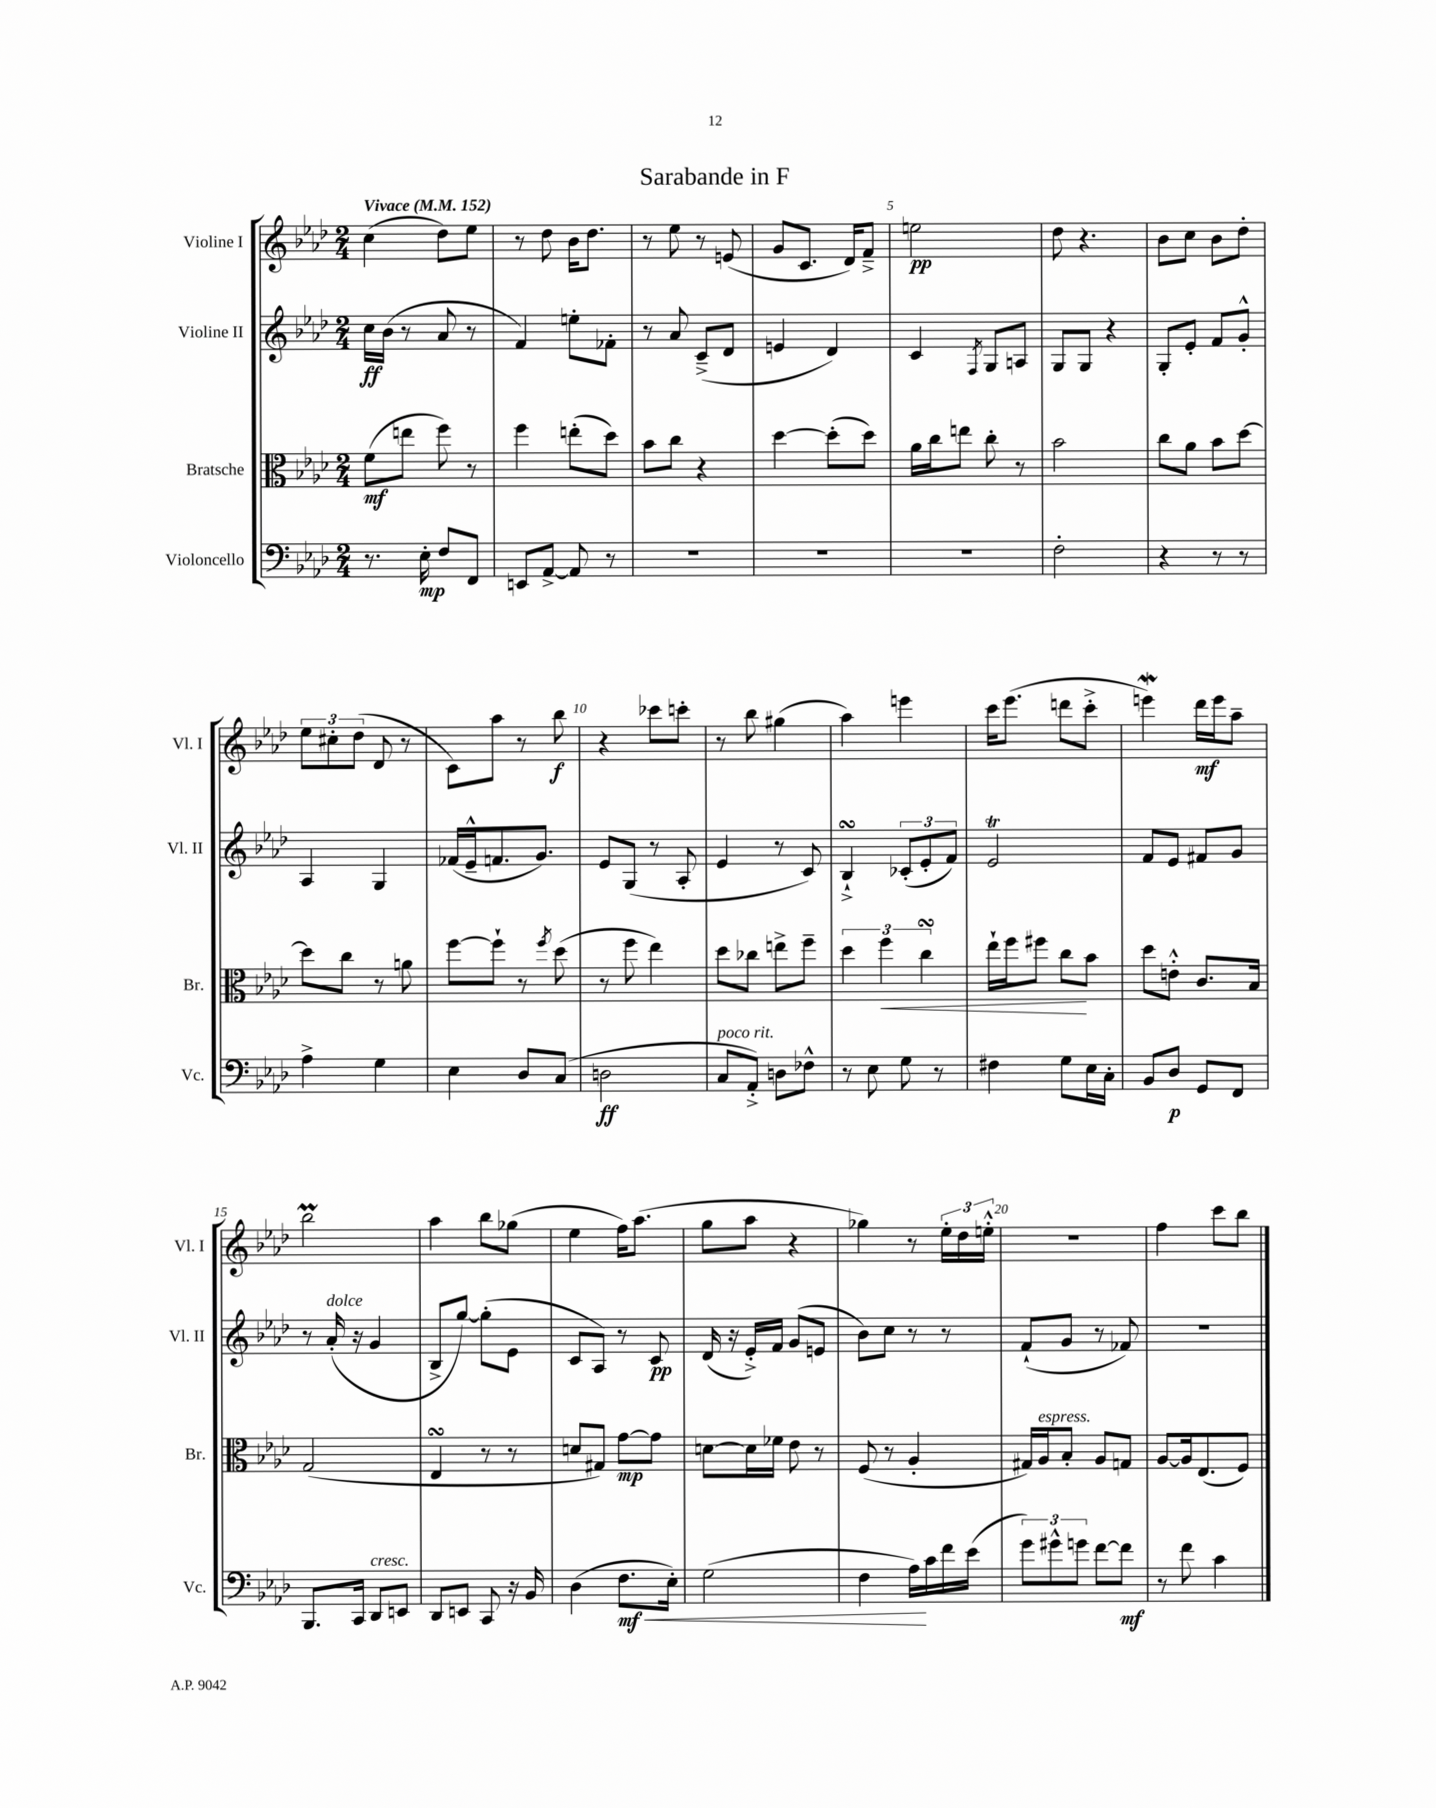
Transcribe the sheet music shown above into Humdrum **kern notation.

**kern	**dynam	**kern	**dynam	**kern	**dynam	**kern	**dynam
*part4	*part4	*part3	*part3	*part2	*part2	*part1	*part1
*staff4	*staff4	*staff3	*staff3	*staff2	*staff2	*staff1	*staff1
*I"Violoncello	*	*I"Bratsche	*	*I"Violine II	*	*I"Violine I	*
*I'Vc.	*	*I'Br.	*	*I'Vl. II	*	*I'Vl. I	*
*clefF4	*	*clefC3	*	*clefG2	*	*clefG2	*
*k[b-e-a-d-]	*	*k[b-e-a-d-]	*	*k[b-e-a-d-]	*	*k[b-e-a-d-]	*
*M2/4	*	*M2/4	*	*M2/4	*	*M2/4	*
*MM152	*	*MM152	*	*MM152	*	*MM152	*
=1	=1	=1	=1	=1	=1	=1	=1
!	!	!	!	!	!	!LO:TX:a:B:t=Vivace	!
8.r	.	(8f\L	mf	16cc\LL	ff	(4cc\	.
.	.	.	.	(16b-\JJ	.	.	.
.	.	8een\J	.	8r	.	.	.
16E-'\	mp	.	.	.	.	.	.
8F/L	.	8ff\)	.	8a-/	.	8dd-\L)	.
8FF/J	.	8r	.	8r	.	8ee-\J	.
=2	=2	=2	=2	=2	=2	=2	=2
8EEn/L	.	4ff\	.	4f/)	.	8r	.
[8AA-^/J	.	.	.	.	.	8dd-\	.
8AA-/]	.	(8een'\L	.	8een'\L	.	16b-\KL	.
.	.	.	.	.	.	8.dd-\J	.
8r	.	8dd-\J)	.	8f-X'\J	.	.	.
=3	=3	=3	=3	=3	=3	=3	=3
2r	.	8b-\L	.	8r	.	8r	.
.	.	8cc\J	.	8a-/	.	8ee-\	.
.	.	4r	.	(8c~^/L	.	8r	.
.	.	.	.	8d-/J	.	(8en/	.
=4	=4	=4	=4	=4	=4	=4	=4
2r	.	[4dd-\	.	4en/	.	8g/L	.
.	.	.	.	.	.	8.c/J	.
.	.	(8dd-'\L]	.	4d-/)	.	.	.
.	.	.	.	.	.	16d-/KL)	.
.	.	8dd-\J)	.	.	.	8f~^/J	.
=5	=5	=5	=5	=5	=5	=5	=5
2r	.	16a-\LL	.	4c/	.	2een\	pp
.	.	16cc\J	.	.	.	.	.
.	.	8een\J	.	.	.	.	.
.	.	.	.	8qF/	.	.	.
.	.	8cc'\	.	8G/L	.	.	.
.	.	8r	.	8An/J	.	.	.
=6	=6	=6	=6	=6	=6	=6	=6
2F'\	.	2b-\	.	8G/L	.	8dd-\	.
.	.	.	.	8G/J	.	4.r	.
.	.	.	.	4r	.	.	.
=7	=7	=7	=7	=7	=7	=7	=7
4r	.	8cc\L	.	8G'/L	.	8b-\L	.
.	.	8a-\J	.	8e-'/J	.	8cc\J	.
8r	.	8b-\L	.	8f/L	.	8b-\L	.
8r	.	[8dd-\J	.	8g'^^/J	.	8dd-'\J	.
!!LO:LB:g=z
=8	=8	=8	=8	=8	=8	=8	=8
4A-^\	.	8dd-\L]	.	4A-/	.	12ee-\L	.
.	.	.	.	.	.	12cc#X'\	.
.	.	8cc\J	.	.	.	.	.
.	.	.	.	.	.	(12dd-\J	.
4G\	.	8r	.	4G/	.	8d-/	.
.	.	8an\	.	.	.	8r	.
=9	=9	=9	=9	=9	=9	=9	=9
4E-\	.	[8ff\L	.	(16f-X/LL	.	8c\L)	.
.	.	.	.	16e-~^^/J	.	.	.
.	.	8ff`\J]	.	8.fn/	.	8aa-\J	.
8D-/L	.	8r	.	.	.	8r	.
.	.	.	.	8.g/J)	.	.	.
.	.	8qff/	.	.	.	.	.
(8C/J	.	(8dd-\	.	.	.	8bb-\	f
=10	=10	=10	=10	=10	=10	=10	=10
2Dn\	ff	8r	.	8e-/L	.	4r	.
.	.	8ff\	.	(8G/J	.	.	.
.	.	4ee-\)	.	8r	.	8ccc-X\L	.
.	.	.	.	8A-'/	.	8cccn'\J	.
=11	=11	=11	=11	=11	=11	=11	=11
!LO:TX:a:i:t=poco rit.	!	!	!	!	!	!	!
8C/L	.	8dd-\L	.	4e-/	.	8r	.
8AA-'^/J)	.	8cc-X\J	.	.	.	8bb-\	.
8Dn\L	.	8een^\L	.	8r	.	(4gg#X\	.
8F-X^^\J	.	8ff~\J	.	8c/)	.	.	.
=12	=12	=12	=12	=12	=12	=12	=12
8r	.	6dd-\	.	4B-sSSS`^/	.	4aa-\)	.
8E-\	.	.	.	.	.	.	.
!	!	!	!LO:HP:b	!	!	!	!
.	.	6ff\	<	.	.	.	.
8G\	.	.	.	(12c-X'/L	.	4eeen\	.
.	.	6ccsSsS\	.	12e-'/	.	.	.
8r	.	.	.	.	.	.	.
.	.	.	.	12f/J)	.	.	.
=13	=13	=13	=13	=13	=13	=13	=13
4F#X\	.	16ee-`\LL	.	2e-T/	.	16ccc\KL	.
.	.	16ff\J	.	.	.	(8.eee-\J	.
.	.	8ff#X\J	.	.	.	.	.
8G\L	.	8cc\L	.	.	.	8dddn\L	.
16E-\L	.	8b-\J	[	.	.	8ccc'^\J	.
16C'\JJ	.	.	.	.	.	.	.
=14	=14	=14	=14	=14	=14	=14	=14
8BB-/L	.	8dd-\L	.	8f/L	.	4eeenW\)	.
8D-/J	p	8en'^^\J	.	8e-/J	.	.	.
8GG/L	.	8.c/L	.	8f#X/L	.	16ddd-\LL	mf
.	.	.	.	.	.	16eee\J	.
8FF/J	.	.	.	8g/J	.	8aa-~\J	.
.	.	16B-/Jk	.	.	.	.	.
!!LO:LB:g=z
=15	=15	=15	=15	=15	=15	=15	=15
8.BBB-/L	.	(2G/	.	8r	.	2bb-M\	.
!	!	!	!	!LO:TX:a:i:t=dolce	!	!	!
.	.	.	.	(16a-'/	.	.	.
16CC/Jk	.	.	.	16r	.	.	.
!LO:TX:a:i:t=cresc.	!	!	!	!	!	!	!
8DD-/L	.	.	.	4g/	.	.	.
8EEn/J	.	.	.	.	.	.	.
=16	=16	=16	=16	=16	=16	=16	=16
8DD-/L	.	4E-sSSS/	.	8B-^/L	.	4aa-\	.
8EEn/J	.	.	.	[8gg/J)	.	.	.
8CC/	.	8r	.	(8gg'\L]	.	8bb-\L	.
16r	.	8r	.	8e-\J	.	(8gg-X\J	.
16BB-/	.	.	.	.	.	.	.
=17	=17	=17	=17	=17	=17	=17	=17
(4D-\	.	8dn/L	.	8c/L	.	4ee-\	.
.	.	8G#X/J)	.	8A-/J)	.	.	.
!	!LO:HP:b	!	!	!	!	!	!
8.F\L	< mf	[8g\L	mp	8r	.	16ff\KL)	.
.	.	.	.	.	.	(8.aa-\J	.
.	.	8g\J]	.	8c/	pp	.	.
16E-'\Jk)	.	.	.	.	.	.	.
=18	=18	=18	=18	=18	=18	=18	=18
(2G\	.	[8dn\L	.	(16d-/	.	8gg\L	.
.	.	.	.	16r	.	.	.
.	.	16d\L]	.	16e-'^/LL)	.	8aa-\J	.
.	.	16f-X\JJ	.	16f/JJ	.	.	.
.	.	8e-\	.	(8g/L	.	4r	.
.	.	8r	.	8en/J	.	.	.
=19	=19	=19	=19	=19	=19	=19	=19
4F\	.	(8F/	.	8b-\L)	.	4gg-X\)	.
.	.	8r	.	8cc\J	.	.	.
16A-\LL)	.	4A-'/	.	8r	.	8r	.
16c\	[	.	.	.	.	.	.
16f\	.	.	.	8r	.	24ee-'\LL	.
.	.	.	.	.	.	24dd-\	.
(16e-\JJ	.	.	.	.	.	.	.
.	.	.	.	.	.	24een'^^\JJ	.
=20	=20	=20	=20	=20	=20	=20	=20
12g\L)	.	16G#X/LL)	.	(8f`/L	.	2r	.
!	!	!LO:TX:a:i:t=espress.	!	!	!	!	!
.	.	16A-/J	.	.	.	.	.
12g#X^^\	.	.	.	.	.	.	.
.	.	8B-'/J	.	8g/J	.	.	.
12gn\J	.	.	.	.	.	.	.
[8f\L	.	8A-/L	.	8r	.	.	.
8f\J]	mf	8Gn/J	.	8f-X/)	.	.	.
=21	=21	=21	=21	=21	=21	=21	=21
8r	.	[8A-/L	.	2r	.	4ff\	.
8f\	.	16A-/k]	.	.	.	.	.
.	.	(8.E-/	.	.	.	.	.
4c\	.	.	.	.	.	8ccc\L	.
.	.	8F/J)	.	.	.	8bb-\J	.
==	==	==	==	==	==	==	==
*-	*-	*-	*-	*-	*-	*-	*-
